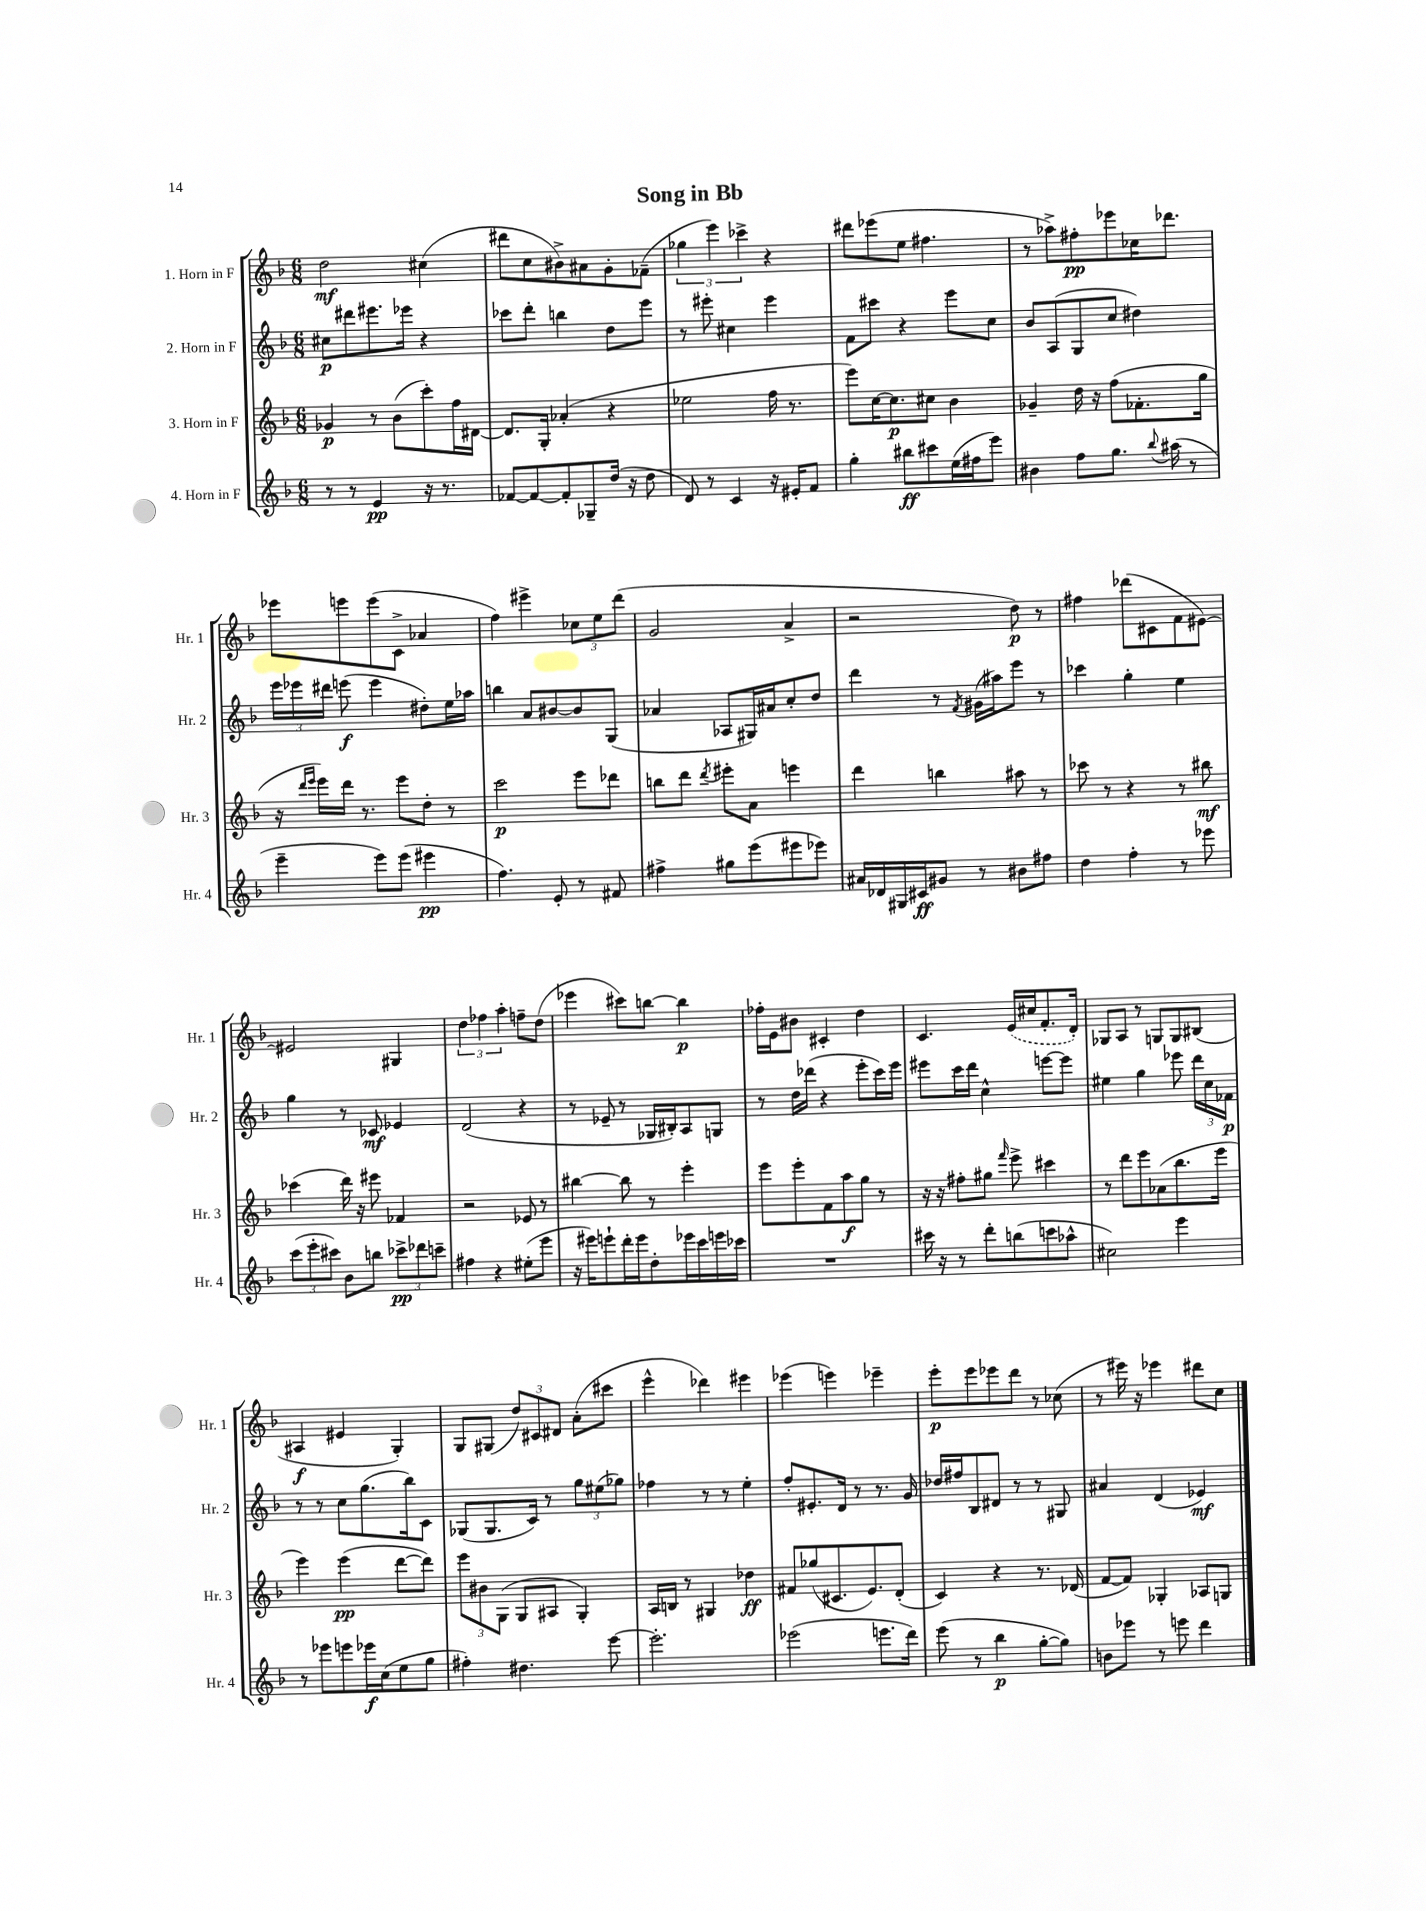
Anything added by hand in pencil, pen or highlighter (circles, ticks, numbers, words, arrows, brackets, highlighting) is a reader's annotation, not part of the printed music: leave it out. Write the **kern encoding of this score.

**kern	**kern	**kern	**kern
*staff4	*staff3	*staff2	*staff1
*clefG2	*clefG2	*clefG2	*clefG2
*k[b-]	*k[b-]	*k[b-]	*k[b-]
*M6/8	*M6/8	*M6/8	*M6/8
8r	4g-	8cc#	2dd
8r	.	8ddd#	.
4e	8r	8.eee#	.
.	(8b-	.	.
.	.	16eee-	.
16r	8ccc')	4r	(4cc#
8.r	.	.	.
.	16ff	.	.
.	[16d#	.	.
=	=	=	=
[8f-	8.d#]	8ccc-	8ddd#
8f-_	.	8ddd'	8cc
.	16G'	.	.
8f-']	(4a-'	4bb	8b#^)
8G-~	.	.	8a#
(16dd	4r	8dd	8g'
16r	.	.	.
8dd	.	8eee	(8f-~
=	=	=	=
8d)	2ee-	8r	6gg-
8r	.	8eee#'	.
.	.	.	6eee)
4c	.	4cc#	.
.	.	.	6ccc-^
16r	16ff	4eee#	4r
16e#'	8.r	.	.
8f	.	.	.
=	=	=	=
4gg'	8eee)	8f	8ddd#
.	[16cc	8ccc#	(8eee-
.	8.cc]	.	.
8bb#	.	4r	8ee
8ccc#	8cc#	.	4.ff#
(16ee	4b-	8eee	.
16ff#	.	.	.
8eee)	.	8cc	.
=	=	=	=
4b#	4g-~	8b-	8r
.	.	(8A	8aa-^)
8ff	16dd	8G	8ff#'
.	16r	.	.
8.gg	(8ff	8cc	8eee-
.	8.f-'	4dd#)	16cc-
8qqbb-	.	.	.
(16aa#	.	.	8.ddd-
8r	.	.	.
.	16gg	.	.
=	=	=	=
4eee~	16r	24eee	8eee-
.	.	24eee-	.
.	16qqddd	.	.
.	16qqeee	.	.
.	16eee)	.	.
.	.	24ddd#	.
.	16ddd	(8eee	8eee
.	8.r	.	.
8eee)	.	4eee	(8eee
(8eee	8eee	.	8c^
4eee#	8dd'	8dd#')	4a-
.	8r	16ee	.
.	.	16aa-	.
=	=	=	=
4.ff)	2ccc	4bb	4ff)
.	.	8a	4eee#^
8e'	.	[8b#	.
8r	8eee	8b#]	12cc-
.	.	.	12ee
8f#	8ddd-	(8G	.
.	.	.	(12ddd
=	=	=	=
4ff#^	8bb	4a-	2g
.	8ddd	.	.
.	8qddd	.	.
8gg#	8eee#'	8A-	.
(8eee	8a	16G#)	.
.	.	16a#	.
8eee#	4eee	8cc'	4a^
8eee-)	.	8dd	.
=	=	=	=
16a#	4ddd	4ddd	2r
16d-	.	.	.
16G#	.	.	.
16c#	.	.	.
8g#	4bb	8r	.
.	.	8qf	.
8r	.	(16g#	.
.	.	16aa#)	.
8b#	8aa#	8eee	8dd)
8ff#	8r	8r	8r
=	=	=	=
4dd	8ccc-	4ccc-	4ff#
.	8r	.	.
4ff'	4r	4gg'	(8ddd-
.	.	.	8c#
8r	8r	4ee	8f
8eee-	8bb#	.	[8e#)
=	=	=	=
(12ccc	(4ccc-	4gg	2e#]
12eee'	.	.	.
12ccc#)	.	.	.
8b-	16ddd)	8r	.
.	16r	.	.
8bb	8eee#	8c-	.
12ccc-^	4f-	4e-	4G#
12ddd-	.	.	.
12ccc~	.	.	.
=	=	=	=
4ff#	2r	(2d	6dd
.	.	.	6ff-
4r	.	.	.
.	.	.	6aa'
(8ee#'	8e-	4r	8ff~
8eee	8r	.	(8dd
=	=	=	=
16r	[4bb#	8r	4eee-
16eee#)	.	.	.
8eee`	.	8e-~	.
16ddd'	8bb#]	8r	8ccc#)
16eee	.	.	.
8dd'	8r	16G-	[8bb
.	.	16B#')	.
16eee-	4eee'	8A	4bb]
16ccc	.	.	.
16eee	.	8G	.
16ccc-	.	.	.
=	=	=	=
2.r	8eee	8r	16ff-'
.	.	.	16e
.	8eee'	16dd	8b#
.	.	(16ddd-	.
.	8f	4r	4c#'
.	8aa	.	.
.	8gg	8eee'	4dd
.	8r	16ccc)	.
.	.	16eee	.
=	=	=	=
16ccc#	16r	8eee#	4.c
16r	16r	.	.
8r	8ff#'	16ccc	.
.	.	16ddd	.
8ddd'	8gg#	4cc^^	.
.	16qqfff	.	.
(8bb	8eee^	.	(16e
.	.	.	16cc#
8ccc	4ccc#	[8eee	8.f'
8aa-^^	.	8eee]	.
.	.	.	16d')
=	=	=	=
2cc#)	8r	4ee#	8G-
.	8ddd	.	8A
.	8eee	4gg	8r
.	(8a-	.	8G
4eee	8.bb-	8eee-	8G
.	.	24ddd	(8B#
.	.	24cc	.
.	16eee	.	.
.	.	24f-	.
=	=	=	=
8r	4eee)	8r	4A#
8eee-	.	8r	.
8eee	(4eee	8cc	4e#
16eee-	.	(8.gg	.
(16cc	.	.	.
8ee	[8ddd	.	4G')
.	.	16bb-)	.
8gg	8ddd])	8c	.
=	=	=	=
4ff#')	12eee	(8G-	8G
.	12b#	.	.
.	.	8.G-	(8G#
.	(12G	.	.
4.dd#	8G	.	12dd)
.	.	16c)	.
.	.	.	12c#
.	8A#	8r	.
.	.	.	12d#
.	4G')	12gg	(8a'
.	.	(12ee#	.
[8eee	.	.	8ccc#
.	.	12gg-)	.
=	=	=	=
2.eee']	16A	4ff-	4eee^^
.	16B	.	.
.	8r	.	.
.	4G#	8r	4ddd-)
.	.	8r	.
.	4dd-	4ee'	4eee#
=	=	=	=
(2eee-	8f#	8ff'	(4eee-
.	(8gg-	8.e#'	.
.	8.c#	.	4eee)
.	.	16d	.
.	.	8r	.
.	8.e)	.	.
8.eee	.	8.r	4eee-~
.	(8d'	.	.
16ddd)	.	16g	.
=	=	=	=
(8eee	4c)	16dd-	8eee'
.	.	16ff#	.
8r	.	8B-	8eee
4bb-	4r	8d#	8eee-
.	.	8r	8ddd
[8gg'	8.r	8r	8r
8gg])	.	8G#	(8cc-
.	(16d-	.	.
=	=	=	=
8b	[8f	4a#	8r
8eee-	8f])	.	16eee#)
.	.	.	16r
8r	4G-'	(4d	4eee-
8eee	.	.	.
4ddd	8A-	4e-)	8ddd#
.	8G	.	8cc
==	==	==	==
*-	*-	*-	*-
